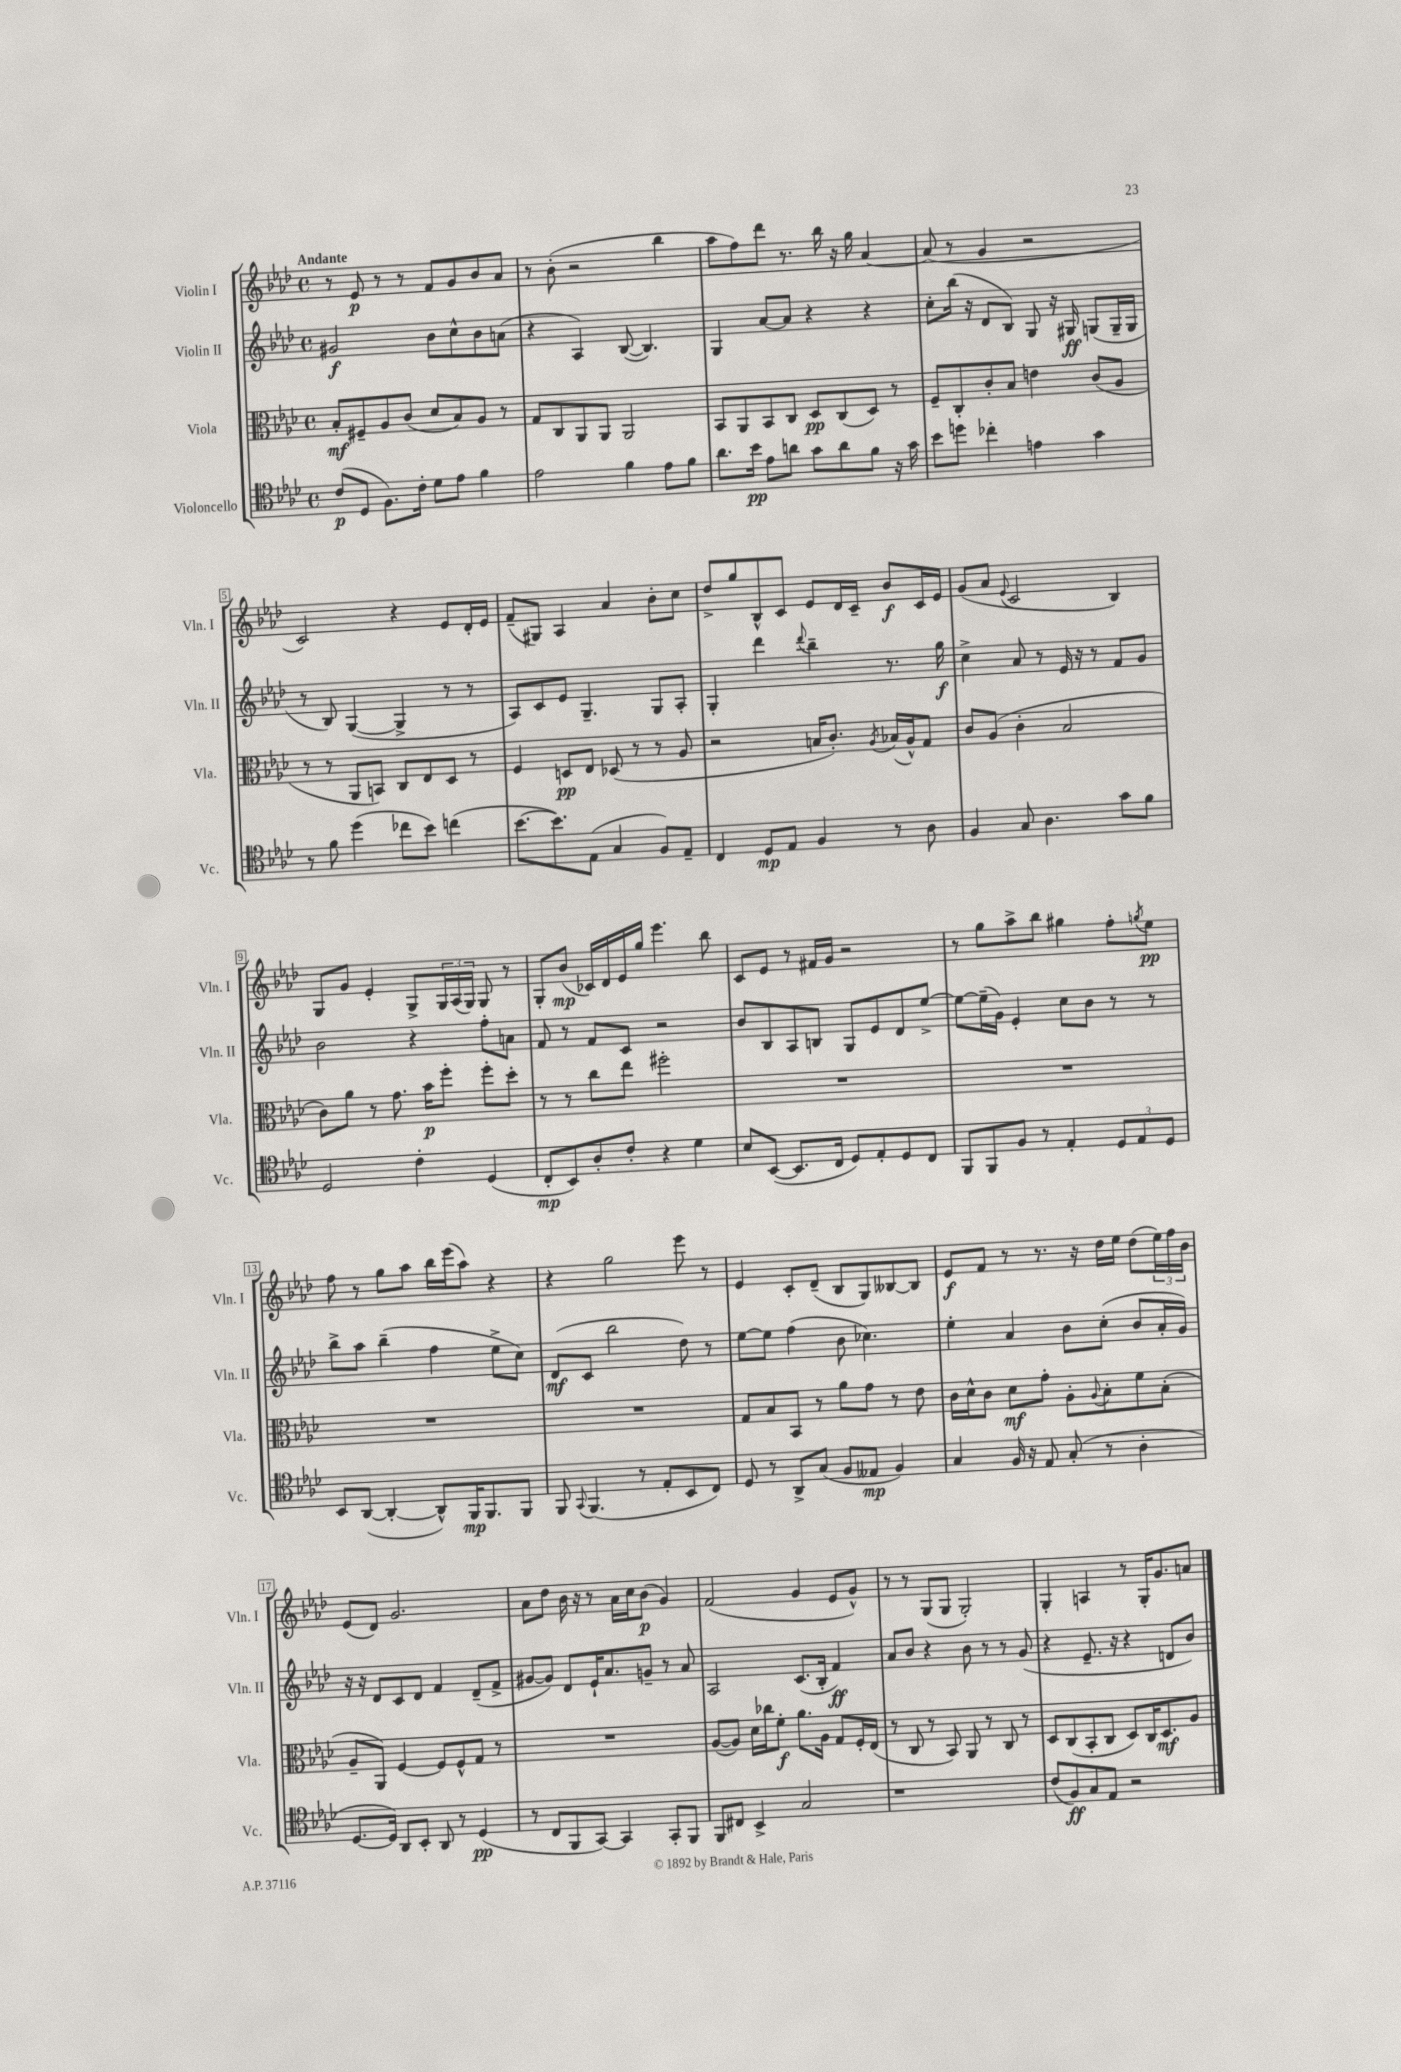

**kern	**dynam	**kern	**dynam	**kern	**dynam	**kern	**dynam
*part4	*part4	*part3	*part3	*part2	*part2	*part1	*part1
*staff4	*staff4	*staff3	*staff3	*staff2	*staff2	*staff1	*staff1
*I"Violoncello	*	*I"Viola	*	*I"Violin II	*	*I"Violin I	*
*I'Vc.	*	*I'Vla.	*	*I'Vln. II	*	*I'Vln. I	*
*clefC4	*	*clefC3	*	*clefG2	*	*clefG2	*
*k[b-e-a-d-]	*	*k[b-e-a-d-]	*	*k[b-e-a-d-]	*	*k[b-e-a-d-]	*
*M4/4	*	*M4/4	*	*M4/4	*	*M4/4	*
*met(c)	*	*met(c)	*	*met(c)	*	*met(c)	*
=1	=1	=1	=1	=1	=1	=1	=1
!	!	!	!	!	!	!LO:TX:a:B:t=Andante	!
(8c/L	p	8B-'/L	mf	2g#X/	f	8r	.
8D-/J	.	8F#X~/	.	.	.	8e-/	p
8.F\L)	.	8A-/	.	.	.	8r	.
.	.	(8c/J	.	.	.	8r	.
16c'\Jk	.	.	.	.	.	.	.
8d-\L	.	8d-/L	.	8b-\L	.	8f/L	.
8e-\J	.	8B-/)	.	8cc^^\	.	8g/	.
4f\	.	8A-/J	.	8b-\	.	8b-/	.
.	.	8r	.	(8an\J	.	8a-/J	.
=2	=2	=2	=2	=2	=2	=2	=2
2e-\	.	8G/L	.	4r	.	8r	.
.	.	8C/	.	.	.	(8b-'\	.
.	.	8AA-/	.	4A-/)	.	2r	.
.	.	8AA-/J	.	.	.	.	.
4f\	.	2AA-/	.	([8B-/	.	.	.
.	.	.	.	4.B-/])	.	.	.
8e-\L	.	.	.	.	.	4bb-\	.
8f\J	.	.	.	.	.	.	.
=3	=3	=3	=3	=3	=3	=3	=3
8.a-\L	.	8BB-/L	.	4G/	.	8aa-\L	.
.	.	8AA-/	.	.	.	8ff\)	.
16b-\Jk	pp	.	.	.	.	.	.
8e-\L	.	8BB-/	.	[8a-/L	.	8ddd-\J	.
8an\J	.	8C/J	.	8a-/J]	.	8.r	.
8g\L	.	8D-/L	pp	4r	.	.	.
.	.	.	.	.	.	16bb-\	.
8a\	.	(8C/	.	.	.	16r	.
.	.	.	.	.	.	16gg\	.
8f\J	.	8D-/J)	.	4r	.	[4a-/	.
16r	.	8r	.	.	.	.	.
16g\	.	.	.	.	.	.	.
=4	=4	=4	=4	=4	=4	=4	=4
8b-\L	.	8F~/L	.	8cc'\L	.	(8a-/]	.
8ddn\J	.	8C'/	.	(16bb-\Jk	.	8r	.
.	.	.	.	16r	.	.	.
4cc-X'\	.	8c'/	.	8d-/L	.	4g/	.
.	.	8B-/J	.	8B-/J)	.	.	.
4en\	.	4en\	.	8G/	.	2r	.
.	.	.	.	16r	.	.	.
.	.	.	.	16G#X/	ff	.	.
4g\	.	(8c/L	.	(8Gn/L	.	.	.
.	.	8A-/J	.	16G~/L	.	.	.
.	.	.	.	16G/JJ	.	.	.
!!LO:LB:g=z
=5	=5	=5	=5	=5	=5	=5	=5
8r	.	8r	.	8r	.	2c/)	.
8f\	.	8r	.	8B-/)	.	.	.
(4dd-\	.	8AA-/L	.	([4G/	.	.	.
.	.	8BBn/J)	.	.	.	.	.
8cc-X\L	.	8C/L	.	4G^/]	.	4r	.
8b-\J)	.	8E-/	.	.	.	.	.
(4ccn\	.	8D-/J	.	8r	.	8e-/L	.
.	.	8r	.	8r	.	16d-'/L	.
.	.	.	.	.	.	16e-/JJ	.
=6	=6	=6	=6	=6	=6	=6	=6
[8.b-\L	.	4F/	.	8A-/L)	.	(8f~/L	.
.	.	.	.	8c/	.	8G#X/J)	.
8.b-\])	.	.	.	.	.	.	.
.	.	8Dn/L	pp	8e-/J	.	4A-/	.
(8E-\J	.	8E-/J	.	4.G~/	.	.	.
4G/	.	(8D-X/	.	.	.	4a-/	.
.	.	8r	.	.	.	.	.
8F/L)	.	8r	.	8G/L	.	8b-'\L	.
8E-~/J	.	8A-/	.	8A-'/J	.	8cc\J	.
=7	=7	=7	=7	=7	=7	=7	=7
4C/	.	2r	.	4G'/	.	8dd-^/L	.
.	.	.	.	.	.	8gg/	.
8D-/L	mp	.	.	4ddd-\	.	8B-^^/	.
8E-/J	.	.	.	.	.	8c/J	.
.	.	.	.	8qqddd-/	.	.	.
4F/	.	16Bn/KL	.	4bb-~\	.	8e-/L	.
.	.	8.c'/J)	.	.	.	.	.
.	.	.	.	.	.	16d-/L	.
.	.	.	.	.	.	16c~/JJ	.
.	.	8qA-/	.	.	.	.	.
8r	.	(16B-X/LL	.	8.r	.	8b-/L	f
.	.	16A-^^/J)	.	.	.	.	.
8A-\	.	8G/J	.	.	.	16c/L	.
.	.	.	.	16gg\	f	16e-/JJ	.
=8	=8	=8	=8	=8	=8	=8	=8
4F/	.	8c/L	.	4cc^\	.	(8g/L	.
.	.	(8A-/J	.	.	.	8a-/J	.
.	.	.	.	.	.	8qqe-/	.
8G/	.	4c'\	.	8a-/	.	2c/	.
4.A-\	.	.	.	8r	.	.	.
.	.	2B-/	.	16e-/	.	.	.
.	.	.	.	16r	.	.	.
.	.	.	.	8r	.	.	.
8g\L	.	.	.	8f/L	.	4B-/)	.
8f\J	.	.	.	8g/J	.	.	.
!!LO:LB:g=z
=9	=9	=9	=9	=9	=9	=9	=9
2D-/	.	8c\L)	.	2b-\	.	8G/L	.
.	.	8a-\J	.	.	.	8g/J	.
.	.	8r	.	.	.	4e-'/	.
.	.	8.g\	.	.	.	.	.
4c'\	.	.	.	4r	.	8G^/L	.
.	.	16b-\KL	p	.	.	.	.
.	.	8ff'\J	.	.	.	24G/L	.
.	.	.	.	.	.	(24A-/	.
.	.	.	.	.	.	24G/JJ)	.
(4D-/	.	8ff'\L	.	8ff'\L	.	8G/	.
.	.	8dd-'\J	.	8an\J	.	8r	.
=10	=10	=10	=10	=10	=10	=10	=10
8C'/L	mp	8r	.	8f/	.	8G'/L	.
8BB-/)	.	8r	.	8r	.	(8b-/J	mp
8A-'/	.	8cc\L	.	8f/L	.	16c-X/LL)	.
.	.	.	.	.	.	16d-/	.
8c'/J	.	8ee-\J	.	8c/J	.	16e-/	.
.	.	.	.	.	.	16gg/JJ	.
4r	.	2ff#X'\	.	2r	.	4.eee-\	.
4d-\	.	.	.	.	.	.	.
.	.	.	.	.	.	8bb-\	.
=11	=11	=11	=11	=11	=11	=11	=11
8B-/L	.	1r	.	8b-/L	.	8c/L	.
([8BB-/J	.	.	.	8B-/	.	8e-/J	.
8.BB-/L]	.	.	.	8A-/	.	8r	.
.	.	.	.	8Bn/J	.	16f#X/LL	.
16C/Jk	.	.	.	.	.	16g/JJ	.
8D-/L)	.	.	.	8G/L	.	2r	.
8E-'/	.	.	.	8e-/	.	.	.
8D-/	.	.	.	8d-/	.	.	.
8C/J	.	.	.	[8ee-^/J	.	.	.
=12	=12	=12	=12	=12	=12	=12	=12
8FF/L	.	1r	.	8ee-\L_	.	8r	.
8FF/	.	.	.	(16ee-~\L]	.	8gg\L	.
.	.	.	.	16g\JJ)	.	.	.
8F/J	.	.	.	4e-'/	.	8aa-^\	.
8r	.	.	.	.	.	8bb-\J	.
4E-'/	.	.	.	8cc\L	.	4gg#X\	.
.	.	.	.	8b-\J	.	.	.
12D-/L	.	.	.	8r	.	8ff'\L	.
12E-/	.	.	.	.	.	.	.
.	.	.	.	.	.	8qggn/	.
.	.	.	.	8r	.	8ee-\J	pp
12D-/J	.	.	.	.	.	.	.
!!LO:LB:g=z
=13	=13	=13	=13	=13	=13	=13	=13
8BB-/L	.	1r	.	8bb-^\L	.	8ff\	.
([8AA-/J	.	.	.	8aa-\J	.	8r	.
4AA-'/_	.	.	.	(4bb-~\	.	8gg\L	.
.	.	.	.	.	.	8aa-\J	.
8AA-^^/L])	.	.	.	4ff\	.	16bb-\LL	.
.	.	.	.	.	.	(16eee-\J	.
16FF/K	mp	.	.	.	.	8aa-\J)	.
8.FF/	.	.	.	.	.	.	.
.	.	.	.	8ee-^\L	.	4r	.
8FF/J	.	.	.	8cc\J)	.	.	.
=14	=14	=14	=14	=14	=14	=14	=14
8FF/	.	1r	.	(8d-/L	mf	4r	.
8qqGG/	.	.	.	.	.	.	.
(4.FF/	.	.	.	8c/J	.	.	.
.	.	.	.	2bb-\	.	2gg\	.
8r	.	.	.	.	.	.	.
8E-'/L	.	.	.	.	.	.	.
8BB-/	.	.	.	8dd-\)	.	8eee-\	.
8C/J)	.	.	.	8r	.	8r	.
=15	=15	=15	=15	=15	=15	=15	=15
8D-/	.	8G/L	.	[8ee-\L	.	4e-/	.
8r	.	8B-/	.	8ee-\J]	.	.	.
8AA-^/L	.	8BB-/J	.	(4ff\	.	8c'/L	.
(8G/J	.	8r	.	.	.	(8d-~/J	.
8F/L	.	8a-\L	.	8b-\	.	8B-/L	.
8E--X/J	mp	8g\J	.	4.cc-X\)	.	8G/)	.
4F/)	.	8r	.	.	.	[8B--X/	.
.	.	8e-\	.	.	.	8B--/J]	.
=16	=16	=16	=16	=16	=16	=16	=16
4G/	.	16c\LL	.	4ee-'\	.	8e-/L	f
.	.	16d-^^\J	.	.	.	.	.
.	.	8c\J	.	.	.	8f/J	.
16F/	.	8d-\L	mf	4a-/	.	8r	.
16r	.	.	.	.	.	.	.
8E-/	.	8g'\J	.	.	.	8.r	.
(8G'/	.	8A-'\L	.	8b-\L	.	.	.
.	.	.	.	.	.	16r	.
.	.	8qqA-/	.	.	.	.	.
8r	.	8B-'\	.	(8cc'\J	.	16dd-\LL	.
.	.	.	.	.	.	16ee-\JJ	.
4A-'\	.	8f\	.	8b-/L	.	(8dd-\L	.
.	.	(8B-'\J	.	16a-'/L	.	24ee-\L)	.
.	.	.	.	.	.	24ff\	.
.	.	.	.	16g/JJ)	.	.	.
.	.	.	.	.	.	24b-\JJ	.
!!LO:LB:g=z
=17	=17	=17	=17	=17	=17	=17	=17
[8.D-/L	.	8A-~/L	.	16r	.	(8e-/L	.
.	.	.	.	16r	.	.	.
.	.	8AA-/J)	.	8d-/L	.	8d-/J)	.
16D-/Jk])	.	.	.	.	.	.	.
8AA-/L	.	[4F/	.	8c/	.	2.g/	.
8BB-'/J	.	.	.	8d-/J	.	.	.
8AA-/	.	8F/L]	.	4f/	.	.	.
8r	.	8F^^/	.	.	.	.	.
(4D-/	pp	8G/J	.	(8d-~/L	.	.	.
.	.	8r	.	8f^/J	.	.	.
=18	=18	=18	=18	=18	=18	=18	=18
8r	.	1r	.	[8g#X/L	.	8a-\L	.
8C/L	.	.	.	8g#/J])	.	8dd-\J	.
8FF/	.	.	.	8d-/L	.	16b-\	.
.	.	.	.	.	.	16r	.
[8GG/J)	.	.	.	16e-`/K	.	8r	.
.	.	.	.	8.a-/	.	.	.
4GG/]	.	.	.	.	.	16a-\LL	.
.	.	.	.	.	.	16cc\J	.
.	.	.	.	8gn~/J	.	(8b-\J	p
8GG'/L	.	.	.	8r	.	4g/)	.
8FF/J	.	.	.	8a-/	.	.	.
=19	=19	=19	=19	=19	=19	=19	=19
8FF/L	.	([8A-/L	.	2A-/	.	(2f/	.
8C#X/J	.	8A-/J])	.	.	.	.	.
4BB-^/	.	16d-\LL	.	.	.	.	.
.	.	16cc-X\J	.	.	.	.	.
.	.	8f'\J	f	.	.	.	.
2G/	.	8.a-\L	.	(8.c/L	.	4g/	.
.	.	16A-\Jk	.	16B-'/Jk	.	.	.
.	.	8G/L	.	4f/)	ff	8e-/L	.
.	.	16F'/L	.	.	.	8g^^/J)	.
.	.	(16E-/JJ	.	.	.	.	.
=20	=20	=20	=20	=20	=20	=20	=20
1r	.	8r	.	8a-/L	.	8r	.
.	.	8C/	.	8b-/J	.	8r	.
.	.	8r	.	4r	.	(8G/L	.
.	.	8BB-/)	.	.	.	8G/J	.
.	.	8AA-/	.	8b-\	.	2G'/)	.
.	.	8r	.	8r	.	.	.
.	.	8C/	.	8r	.	.	.
.	.	8r	.	(8g/	.	.	.
=21	=21	=21	=21	=21	=21	=21	=21
(8c/L	.	8D-/L	.	4r	.	4G'/	.
8F/)	ff	(8C/	.	.	.	.	.
8G/	.	8BB-'/	.	8.e-~/	.	4An/	.
8E-/J	.	8C/J	.	.	.	.	.
.	.	.	.	16r	.	.	.
2r	.	8D-/L)	.	4r	.	8r	.
.	.	16C/K	.	.	.	16G'/KL	.
.	.	8.D-/	mf	.	.	8.g/	.
.	.	.	.	8dn/L	.	.	.
.	.	8A-/J	.	8b-/J)	.	8an/J	.
==	==	==	==	==	==	==	==
*-	*-	*-	*-	*-	*-	*-	*-
